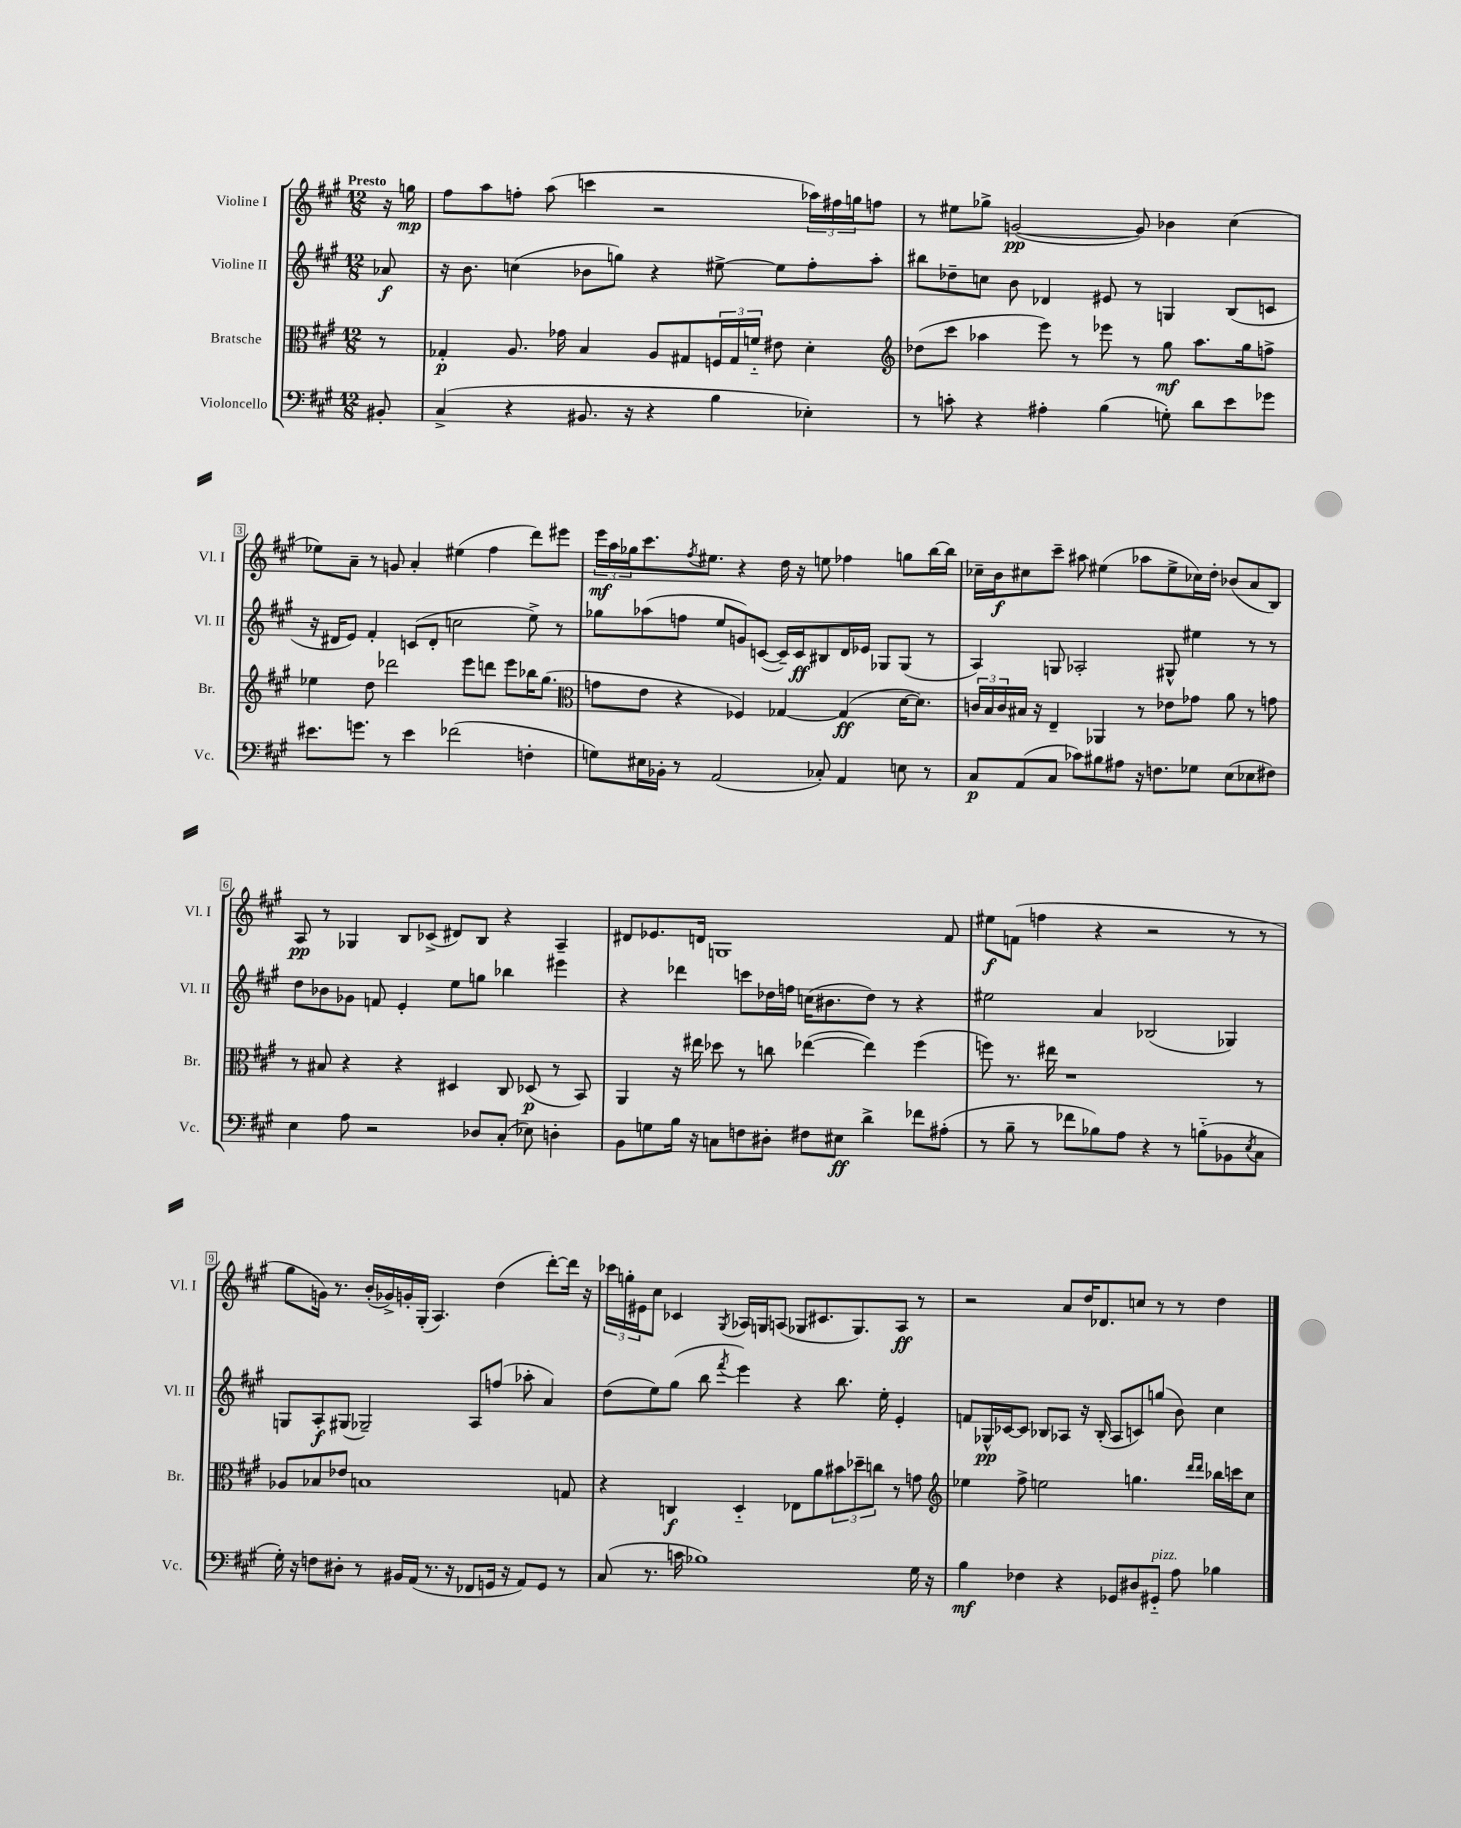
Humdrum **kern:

**kern	**kern	**kern	**kern
*staff4	*staff3	*staff2	*staff1
*clefF4	*clefC3	*clefG2	*clefG2
*k[f#c#g#]	*k[f#c#g#]	*k[f#c#g#]	*k[f#c#g#]
*M12/8	*M12/8	*M12/8	*M12/8
8BB#'/	8r	8a-/	16r
.	.	.	16gg\
=	=	=	=
(4C#^/	4G-'/	16r	8ff#\L
.	.	8.b\	.
.	.	.	8aa\
4r	8.A/	(4cc\	8ff'\J
.	.	.	(8aa\
.	16g-\	.	.
8.BB#/	4B/	8b-\L	4ccc\
.	.	8gg\J)	.
16r	.	.	.
4r	8A/L	4r	2r
.	8G#/	.	.
4B\	24F/L	[8ee#^\	.
.	24G#/	.	.
.	24f'~/JJ	.	.
.	8e#\	8ee#\]L	.
4E-'\)	4d'\	8ff#'\	24aa-\LL)
.	.	.	24ff#\
.	.	.	24gg\J
.	.	8aa'\J	8ff\J
=	=	=	=
*	*clefG2	*	*
8r	(8dd-\L	8bb#\L	8r
8c'\	8ccc#\J	8dd-~\	8ee#\L
4r	4aa-\	8cc\J	8gg-^\J
.	.	8b\	([2g/
4A#'\	8eee\)	4d-/	.
.	8r	.	.
(4B\	8eee-\	8e#/	.
.	8r	8r	8g/])
8G'\)	8gg#\	4G/	4b-\
8d\L	8.aa-\L	.	.
8e\	.	(8B/L	(4cc#\
.	16gg#\k	.	.
8g-\J	8ff^\J	8c/J	.
=	=	=	=
8.e#\L	4ee-\	16r	8ee-\L)
.	.	16d#/LK	.
.	.	8e/J)	8a~\J
8.g\J	.	.	.
.	8dd\	4f#'/	8r
8r	2ddd-\	.	8g/
4e#\	.	(8c/L	4a'/
.	.	8d#'/J	.
(2f-\	.	2cc\	(4ee#\
.	8eee\L	.	.
.	8ddd\J	.	4ff#\
.	8eee\L	.	.
4F'\	16bb-\K	8ee^\)	8ddd\L)
.	(8.gg#\J	.	.
.	.	8r	8eee#\J
=	=	=	=
*	*clefC3	*	*
8G\L)	8g\L	8gg-\L	24eee\LL
.	.	.	24aa\
.	.	.	24gg-\J
16E#\L	8e\J	(8aa-\	8.ccc#\
16BB-'\JJ	.	.	.
8r	4r	8ff\J	.
.	.	.	8qff#/
.	.	.	8.ee#\J
(2AA/	.	8ee/L	.
.	4F-/)	8g/)	4r
.	.	([8c/J	.
.	[4G-/	16c~/]LL)	16dd\
.	.	16c/J	16r
8C-'/)	.	8B#/	8ee\
4AA/	(4G-/]	16d/L	4ff-\
.	.	16e-/JJ	.
.	.	8G-/L	.
8E\	[16d\LK	(8G-/J	8gg\L
.	8.d\]J)	.	.
8r	.	8r	[16bb\L
.	.	.	16bb\]JJ
=	=	=	=
8C#/L	24c/LL	4A/)	16cc-~\LL
.	24B/	.	.
.	.	.	16b\J
.	24c/	.	.
(8AA/	16B#/JJ	.	8cc#\
.	16r	.	.
8C#/J	4E~/	8G/	8ccc#~\J
8c-\L)	.	2A-'/	8aa#\
8B#\	4AA-/	.	(4ee#\
8A#\J	.	.	.
16r	8r	.	8aa-\L
8.F\L	.	.	.
.	8e-\L	8G#^^/	8ee#^\
8G-\J	8g-\J	4ee#\	16cc-\L)
.	.	.	16dd'\JJ
(8E\L	8a\	.	(8b-/L
8E-\	8r	8r	8a/
8F#\J)	8g\	8r	8B/J)
=	=	=	=
4E\	8r	8dd\L	8A/
.	8B#/	8b-\	8r
8A\	4r	8g-\J	4G-/
2r	.	8f/	.
.	4r	4e'/	8B/L
.	.	.	(8c-^/J
.	4D#/	8ee\L	8d#/L)
8D-/L	.	8gg\J	8B/J
(8C#'/J	8C#/	4bb-\	4r
8E-\)	(8D-/	.	.
4D'\	8r	4eee#\	4A~/
.	8BB/)	.	.
=	=	=	=
8BB\L	4AA/	4r	8d#/L
8G\	.	.	8.e-/
16B\Jk	16r	4ddd-\	.
16r	16ee#\	.	16d/Jk
8C\L	8dd-\	.	1G
8F\	8r	8ccc\L	.
8D#'\J	8cc\	16dd-\L	.
.	.	16ff\JJ	.
8F#\L	([4ee-\	(16cc\LK	.
.	.	8.b#\	.
8E#\J	.	.	.
4d^\	4ee-\])	8dd-\J)	.
.	.	8r	.
8f-\L	(4ff#\	4r	.
(8A#'\J	.	.	8f#/
=	=	=	=
8r	8ff\)	2ee#\	8ee#\L
8B~\	8.r	.	(8f\J
8r	.	.	4ff\
.	16ee#\	.	.
8f-\L	1r	.	.
8B-\)	.	4a/	4r
8A\J	.	.	.
4r	.	(2B-/	2r
8r	.	.	.
(8B'~\L	.	.	.
8BB-\	.	4G-/)	8r
8qE/	.	.	.
8C#\J	8r	.	8r
=	=	=	=
16G#'\)	8A-/L	8G/L	8gg#\L
16r	.	.	.
8F\L	8B-/	8A'/	16g\Jk)
.	.	.	8.r
8D#'\J	8e-/J	(8G#/J	.
8r	1B	2G-~/)	(16b'/LL
.	.	.	16g-^/)
16BB#/LL	.	.	16g'/
(16AA/JJ	.	.	(16G#'/JJ
8.r	.	.	4.A/)
16r	.	.	.
8FF-/L	.	8A/L	.
16GG/Jk	.	(8ff/J	(4dd\
16r	.	.	.
8AA/L)	.	8aa-'\	.
8GG/J	.	4a/)	[8ddd'\L)
8r	8G/	.	16ddd\]Jk
.	.	.	16r
=	=	=	=
(8C#/	4r	(8dd\L	24ccc-\LL
.	.	.	24gg'\
.	.	.	24e#\J
8.r	.	8ee\)	8cc#\J
.	4C/	(8gg#\J	4c-/
16c\	.	.	.
1B-)	.	8bb\	.
.	.	8qfff#/	8qG#/
.	4D'~/	4eee\)	16A-/LL
.	.	.	16G/J
.	.	.	(8A/J
.	8E-\L	4r	8G-/L
.	8a\	.	8.c#/
.	12b#\	8.bb\	.
.	.	.	8.G-/)
.	12dd-~\	.	.
.	12cc\J	.	.
.	.	16ee'\	.
.	8r	4e'/	8A/J
16G#\	8g\	.	8r
16r	.	.	.
=	=	=	=
*	*clefG2	*	*
4B\	4ee-\	8f/L	2r
.	.	16G-^^/L	.
.	.	[16c-/J	.
4F-\	8ff#^\	8c-/]J	.
.	2ee\	8B-/L	.
4r	.	8A-/J	8a/L
.	.	16r	16dd/K
.	.	(16B-'/	8.d-/
8GG-/L	.	8A-/L	.
8D#/	4.gg\	8c/)	8cc/J
8GG#'~/J	.	(8gg/J	8r
8A\	.	8b\)	8r
.	16qqddd/LL	.	.
.	16qqddd/JJ	.	.
4B-\	16bb-\LL	4cc#\	4dd\
.	16ccc\J	.	.
.	8cc#\J	.	.
==	==	==	==
*-	*-	*-	*-
